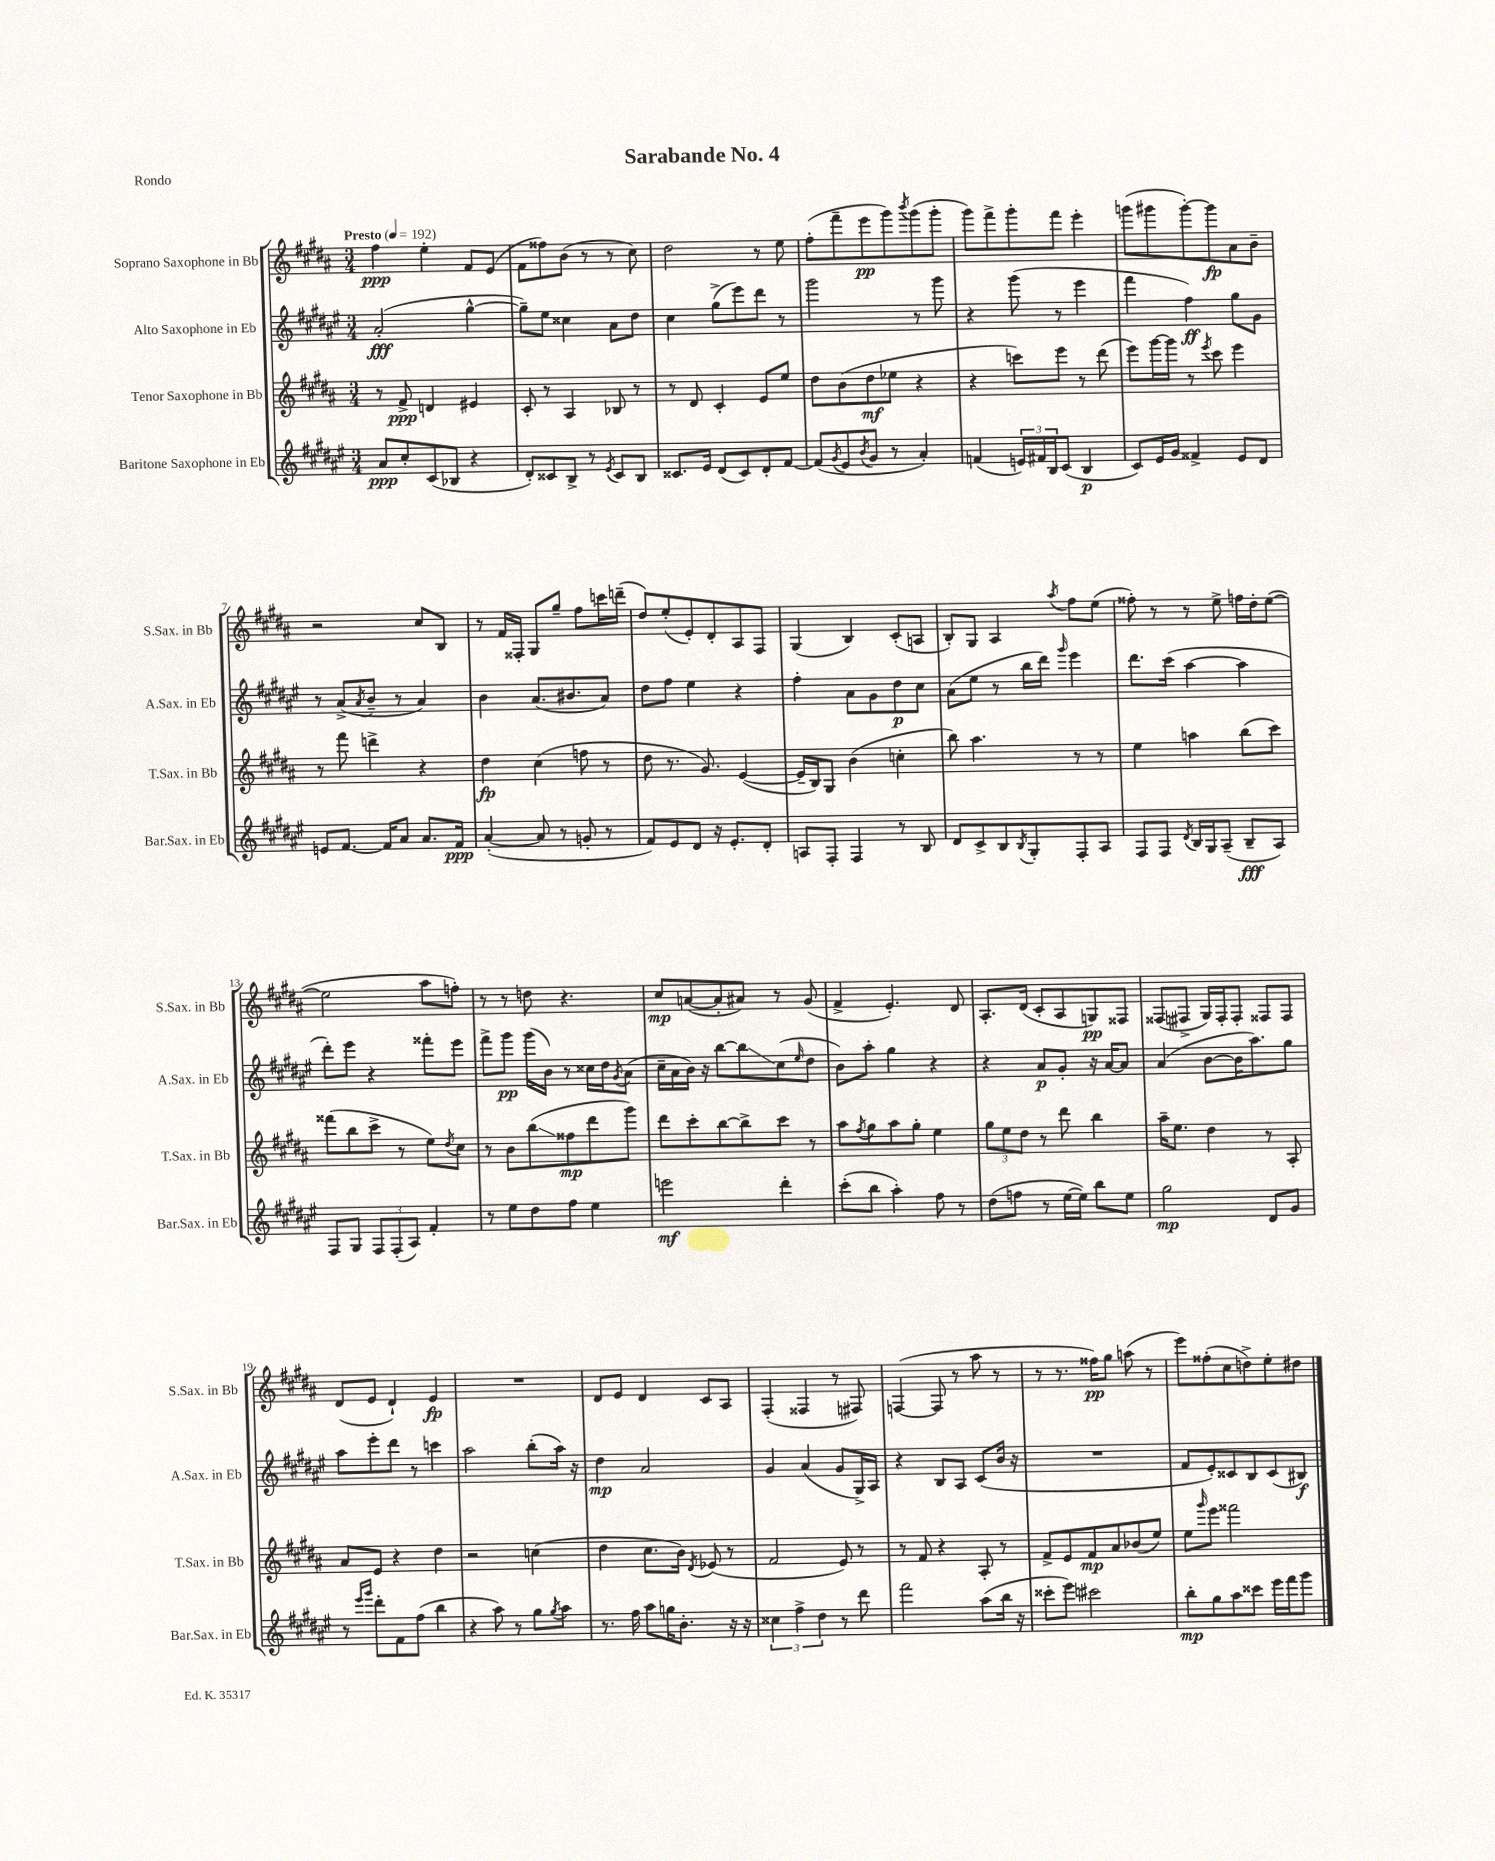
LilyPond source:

\header { title = "Sarabande No. 4" piece = "Rondo" }
<<
\new StaffGroup <<
\new Staff = "s0" \with { instrumentName = "Soprano Saxophone in Bb" shortInstrumentName = "S.Sax. in Bb" } {
    \clef treble \key b \major \numericTimeSignature \time 3/4 \tempo "Presto" 4 = 192
    fis''4\ppp e''4-. fis'8 e'8( |
    fis'8 fisis''8) b'8( r8 r8 cis''8) |
    dis''2 r8 e''8 |
    fis''8-.( fis'''8-- e'''8\pp gis'''8) \acciaccatura { b'''8 } gis'''8( gis'''8-. |
    gis'''8) fis'''8-> gis'''8-. fis'''8 e'''4-. |
    g'''8( gis'''8 gis'''8~-.) gis'''8\fp ais'8 b'8-- |
    r2 cis''8 b8 |
    r8 fis'16 fisis16-. gis8 gis''8-- fis''8 c'''16 d'''16--( |
    dis''8) e''8-.( e'8-.) dis'8-. ais8 fis8 |
    gis4( b4) cis'8-.( a8 |
    b8-.) gis8 ais4 \acciaccatura { ais''8 } fis''8 e''8( |
    fisis''8-.) r8 r8 e''8-> f''16 dis''16-. e''8~( |
    e''2 ais''8 f''8-.) |
    r8 r8 d''8 r4. |
    cis''8\mp a'8~( a'8-. ais'8) r8 gis'8( |
    fis'4-> e'4.-.) dis'8 |
    ais8.-. dis'16( cis'8-. ais8 g8\pp) fisis8 |
    fisis8( fis8-> gis16) fis16-. fis8-. fisis8 fisis8 |
    dis'8( e'8 dis'4-!) e'4\fp |
    R2. |
    dis'8 e'8 dis'4 cis'8 ais8 |
    fis4-.( fisis4 r8 fis8) |
    f4~( f8 r8 ais''8 r8 |
    r8 r8. fisis''16\pp) gis''8 a''8( r8 |
    e'''8) fisis''8-.( cis''8 d''8->) e''8-. dis''8 \bar "|." |
}
\new Staff = "s1" \with { instrumentName = "Alto Saxophone in Eb" shortInstrumentName = "A.Sax. in Eb" } {
    \clef treble \key fis \major \numericTimeSignature \time 3/4
    ais'2-.\fff( gis''4~-^ |
    gis''8--) eis''8 cisis''4 ais'8 dis''8 |
    cis''4 gis''8->( eis'''8) dis'''8 r8 |
    gis'''2 r8 gis'''8 |
    r4 gis'''8( r8 eis'''4 |
    fis'''4 fis''4\ff) gis''8 gis'8 |
    r8 ais'8->( \acciaccatura { ais'8 } b'8-- r8 ais'4) |
    b'4 ais'8.( bis'8. ais'8) |
    dis''8 fis''8 eis''4 r4 |
    fis''4-. ais'8 gis'8 dis''8\p cis''8 |
    ais'8( eis''8 r8 b''16 dis'''16) \grace { gis'''16 } eis'''4 |
    dis'''8. cis'''16( ais''4~ ais''4 |
    dis'''8-.) eis'''8 r4 fisis'''8-. eis'''8 |
    fis'''8-> gis'''8\pp gis'''16( b'16) r8 cisis''16 dis''16 \acciaccatura { gis'8 } ais'8( |
    cis''16-- ais'16 b'16) r16 b''8~ b''8\glissando cis''8( \grace { eis''16 } dis''8 |
    b'8) ais''8-. gis''4 r4 |
    r4 ais'8\p gis'8-. r16 ais'16~ ais'8 |
    ais'4( b'8~ b'16 ais''8.) gis''8 |
    ais''8 eis'''8-. dis'''8 r8 c'''4 |
    ais''2 b''8-.( ais''16) r16 |
    dis''4\mp ais'2 |
    gis'4 ais'4( gis'8 gis16->) ais16 |
    r4 b8 ais8 cis'8( b'16 r16 |
    R2. |
    fis'8 eis'8-.) cisis'8 b8 cisis'8( bis8\f) \bar "|." |
}
\new Staff = "s2" \with { instrumentName = "Tenor Saxophone in Bb" shortInstrumentName = "T.Sax. in Bb" } {
    \clef treble \key b \major \numericTimeSignature \time 3/4
    r8 fis'8->\ppp d'4 eis'4 |
    cis'8-. r8 ais4 bes8 r8 |
    r8 dis'8 cis'4-. e'8 e''8 |
    dis''8 b'8( dis''8\mf ees''8 r4 |
    r4 c'''8) e'''8 r8 dis'''8( |
    e'''8) gis'''16~ gis'''16 r8 \acciaccatura { e'''8 } cis'''8 e'''4 |
    r8 fis'''8 d'''4-> r4 |
    dis''4\fp cis''4( f''8 r8 |
    dis''8 r8. gis'8.) e'4~( |
    e'16-- b16) gis8 b'4( c''4-. |
    b''8) ais''4. r8 r8 |
    e''4 a''4 b''8( cis'''8) |
    fisis'''8( b''8 cis'''8-> r8 e''8) \acciaccatura { dis''8 } cis''8 |
    r8 b'8 b''8\glissando( fisis''8\mp dis'''8 gis'''8) |
    dis'''8 cis'''8-. b''8~ b''8-> cis'''8 r8 |
    ais''8 \acciaccatura { fis''8 } gis''8 ais''8 gis''8-. e''4 |
    \tuplet 3/2 { gis''8 e''8 dis''8 } r8 dis'''8 b''4 |
    ais''16-- e''8. dis''4 r8 ais8-. |
    ais'8 e'8 r4 dis''4 |
    r2 c''4( |
    dis''4 cis''8. b'16) \acciaccatura { dis'8 } ees'8( r8 |
    fis'2 e'8) r8 |
    r8 fis'8 r4 ais8-. r8 |
    fis'8-> e'8 fis'8\mp ais'8 bes'8( e''8) |
    e''8 \grace { gis'''16 } e'''8 fisis'''2 \bar "|." |
}
\new Staff = "s3" \with { instrumentName = "Baritone Saxophone in Eb" shortInstrumentName = "Bar.Sax. in Eb" } {
    \clef treble \key fis \major \numericTimeSignature \time 3/4
    ais'8\ppp cis''8-. cis'8( bes8 r4 |
    dis'8-.) cisis'8 b8-> r8 \acciaccatura { eis'8 } cisis'8 b8 |
    cisis'8. eis'16 dis'8( cisis'8) dis'8-. fis'8~ |
    fis'8( \acciaccatura { gis'8 } eis'8 \acciaccatura { b'8 } gis'8 r8 ais'4-.) |
    f'4( \tuplet 3/2 { e'16) fis'16 b16 } cis'8( b4\p |
    cis'8) eis'16 gis'16 fisis'4-> eis'8 dis'8 |
    e'8 fis'8.~ fis'16 ais'8 ais'8. fis'16\ppp |
    ais'4~-.( ais'8 r8 g'8-. r8 |
    fis'8) eis'8 dis'8 r16 eis'8.-. dis'8-. |
    a8 fis8-. fis4 r8 b8 |
    dis'8 cis'8-> b8 \acciaccatura { b8 } gis8-. fis8-. ais8 |
    fis8 fis8 \acciaccatura { dis'8 } b16 gis16 ais8--( b8--\fff ais8) |
    fis8 gis8 \tuplet 3/2 { fis8 fis8-.( ais8) } fis'4-. |
    r8 eis''8 dis''8 fis''8 eis''4 |
    e'''2\mf dis'''4-. |
    cis'''8-.( b''8 ais''4-.) fis''8 r8 |
    dis''8( f''8 r8 eis''16~ eis''16) b''8 eis''8 |
    gis''2\mp dis'8 gis'8 |
    r8 \grace { eis'''16 gis'''16 } dis'''8-. fis'8 fis''8( b''4 |
    r4 ais''8) r8 gis''8 \acciaccatura { gis''8 } ais''8 |
    r8. fis''16 ais''8 g''16 b'8.-. r16 r16 |
    \tuplet 3/2 { cisis''4 fis''4-> dis''4 } r8 dis'''8 |
    fis'''2 ais''8( b''16 r16 |
    cisis'''8-. eis'''8) cis'''2 |
    b''8-.\mp gis''8 ais''8 cisis'''8 eis'''16 fis'''16 gis'''8 \bar "|." |
}
>>
>>
